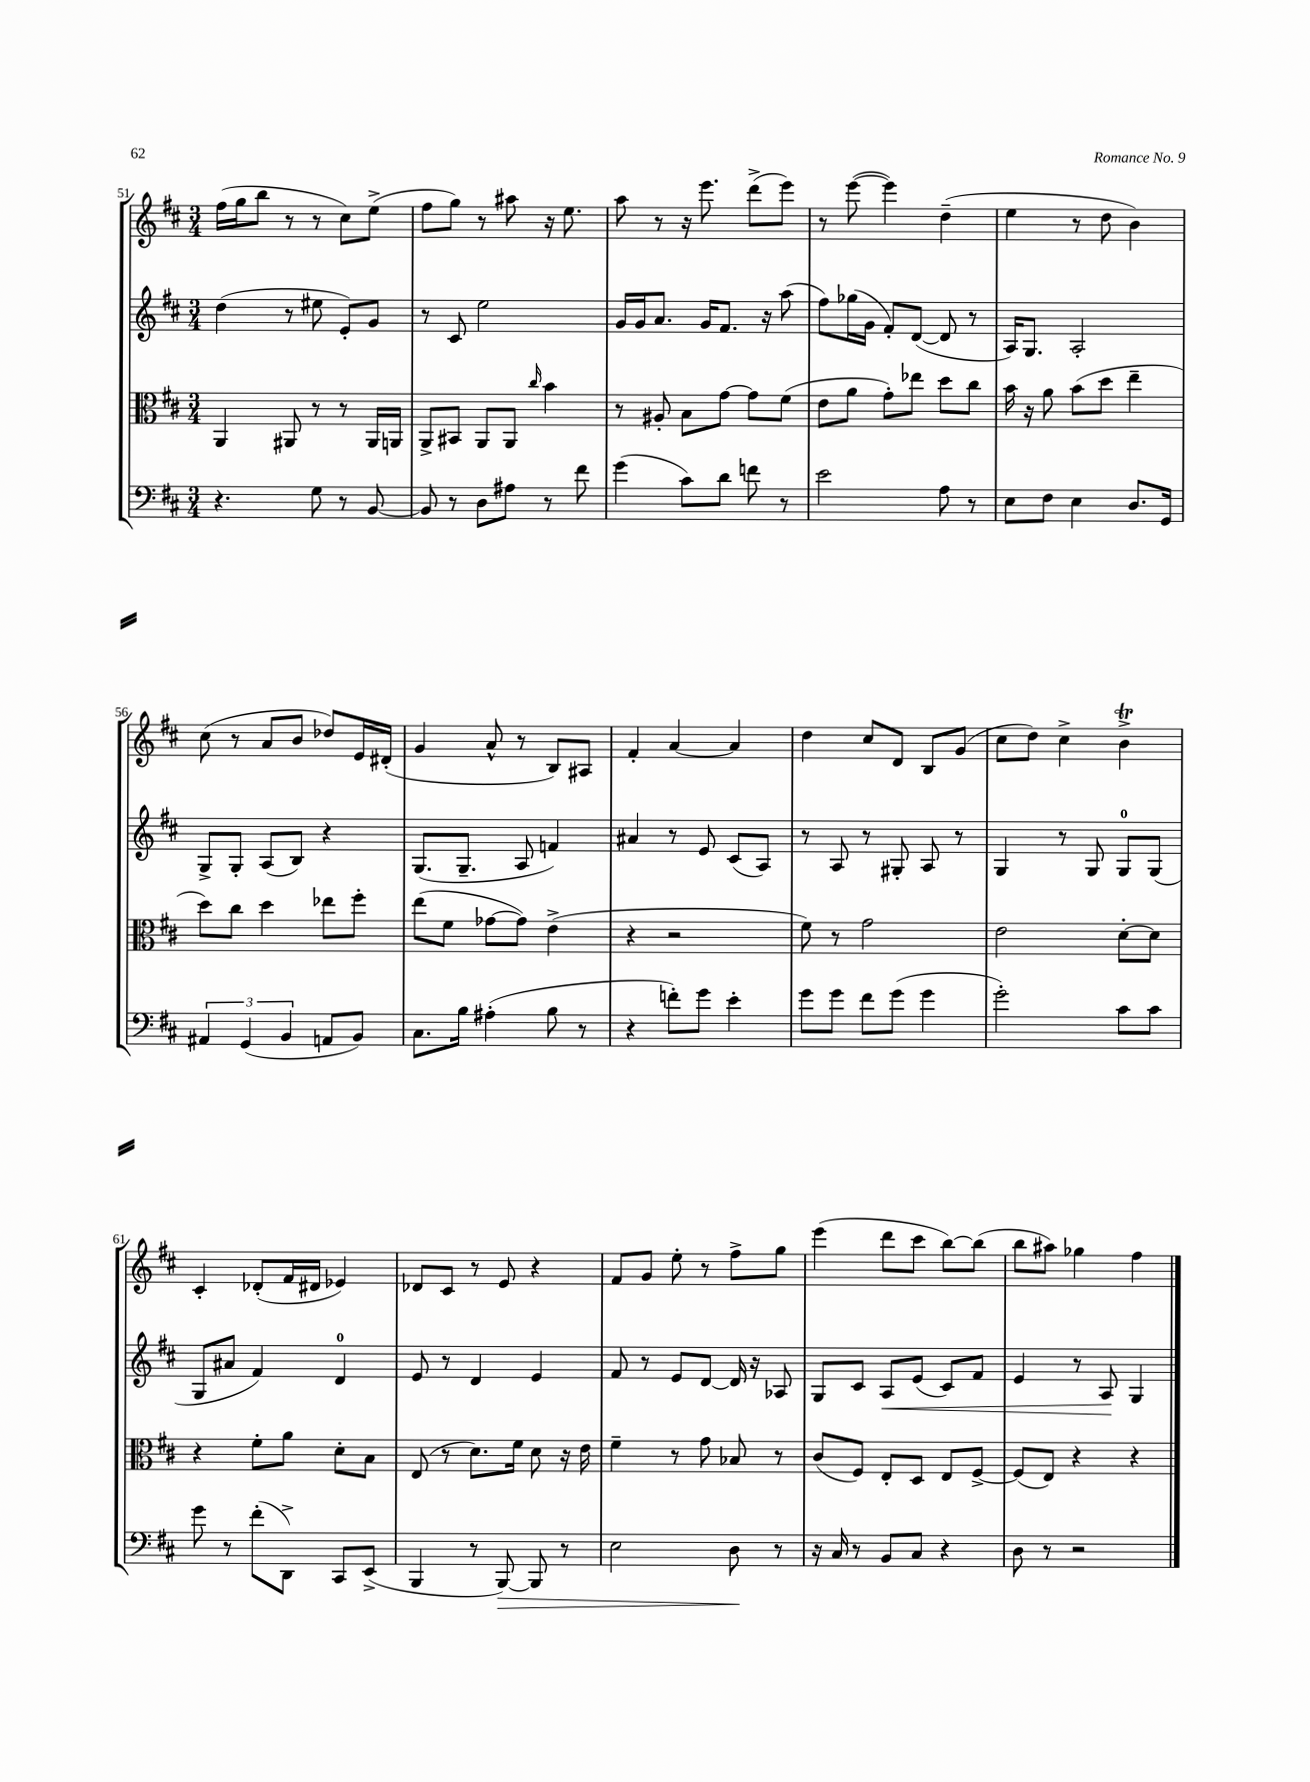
<<
\new StaffGroup <<
\new Staff = "s0" {
    \clef treble \key d \major \numericTimeSignature \time 3/4
    \autoBeamOff fis''16[( g''16 b''8] r8 r8 cis''8[) e''8]->( |
    fis''8[ g''8]) r8 ais''8 r16 e''8. |
    a''8 r8 r16 e'''8. d'''8[->( e'''8]) |
    r8 e'''8~( e'''4) d''4--( |
    e''4 r8 d''8 b'4) |
    cis''8( r8 a'8[ b'8] des''8[) e'16 dis'16]-.( |
    g'4 a'8-^ r8 b8[) ais8] |
    fis'4-. a'4~ a'4 |
    d''4 cis''8[ d'8] b8[ g'8]( |
    cis''8[ d''8]) cis''4-> b'4->\trill |
    cis'4-. des'8[-.( fis'16 dis'16] ees'4) |
    des'8[ cis'8] r8 e'8 r4 |
    fis'8[ g'8] e''8-. r8 fis''8[-> g''8] |
    e'''4( d'''8[ cis'''8] b''8[~) b''8]( |
    b''8[ ais''8]) ges''4 fis''4 \bar "|." |
}
\new Staff = "s1" {
    \clef treble \key d \major \numericTimeSignature \time 3/4
    \autoBeamOff d''4( r8 eis''8 e'8[-.) g'8] |
    r8 cis'8 e''2 |
    g'16[ g'16 a'8.] g'16[ fis'8.] r16 a''8( |
    fis''8[) ges''16( g'16] fis'8[-.) d'8]~( d'8 r8 |
    a16[) g8.] a2-. |
    g8[-> g8]-. a8[( b8]) r4 |
    g8.[( g8.]-- a8 f'4) |
    ais'4 r8 e'8 cis'8[( a8]) |
    r8 a8 r8 gis8-. a8 r8 |
    g4 r8 g8 g8[-0 g8]( |
    g8[ ais'8] fis'4) d'4-0 |
    e'8 r8 d'4 e'4 |
    fis'8 r8 e'8[ d'8]~ d'16 r16 aes8 |
    g8[ cis'8] a8[\< e'8]( cis'8[) fis'8] |
    e'4 r8 a8\! g4 \bar "|." |
}
\new Staff = "s2" {
    \clef alto \key d \major \numericTimeSignature \time 3/4
    \autoBeamOff a,4 ais,8 r8 r8 ais,16[ a,16] |
    a,8[-> bis,8] a,8[ a,8] \grace { cis''16 } b'4 |
    r8 ais8-. b8[ g'8]~ g'8[ fis'8]( |
    e'8[ a'8] g'8[-.) ees''8] d''8[ cis''8] |
    b'16 r16 a'8 b'8[( d''8] e''4-- |
    d''8[) cis''8] d''4 ees''8[ fis''8]-. |
    e''8[( fis'8] ges'8[~ ges'8]) e'4->( |
    r4 r2 |
    fis'8) r8 g'2 |
    e'2 d'8[~-. d'8] |
    r4 fis'8[-. a'8] d'8[-. b8] |
    e8( r8 d'8.[) fis'16] d'8 r16 e'16 |
    fis'4-- r8 g'8 bes8 r8 |
    cis'8[( fis8]) e8[-. d8] e8[ fis8]~-> |
    fis8[( e8]) r4 r4 \bar "|." |
}
\new Staff = "s3" {
    \clef bass \key d \major \numericTimeSignature \time 3/4
    \autoBeamOff r4. g8 r8 b,8~ |
    b,8 r8 d8[ ais8] r8 fis'8 |
    g'4( cis'8[) d'8] f'8 r8 |
    e'2 a8 r8 |
    e8[ fis8] e4 d8.[ g,16] |
    \tuplet 3/2 { ais,4 g,4( b,4 } a,8[ b,8]) |
    cis8.[ b16] ais4-.( b8 r8 |
    r4 f'8[-.) g'8] e'4-. |
    g'8[ g'8] fis'8[ g'8]( g'4 |
    g'2-.) cis'8[ cis'8] |
    g'8 r8 fis'8[-.( d,8]->) cis,8[ e,8]->( |
    b,,4 r8 b,,8~\>) b,,8 r8 |
    e2 d8\! r8 |
    r16 cis16 r8 b,8[ cis8] r4 |
    d8 r8 r2 \bar "|." |
}
>>
>>
\layout { \context { \Score currentBarNumber = #51 } }
